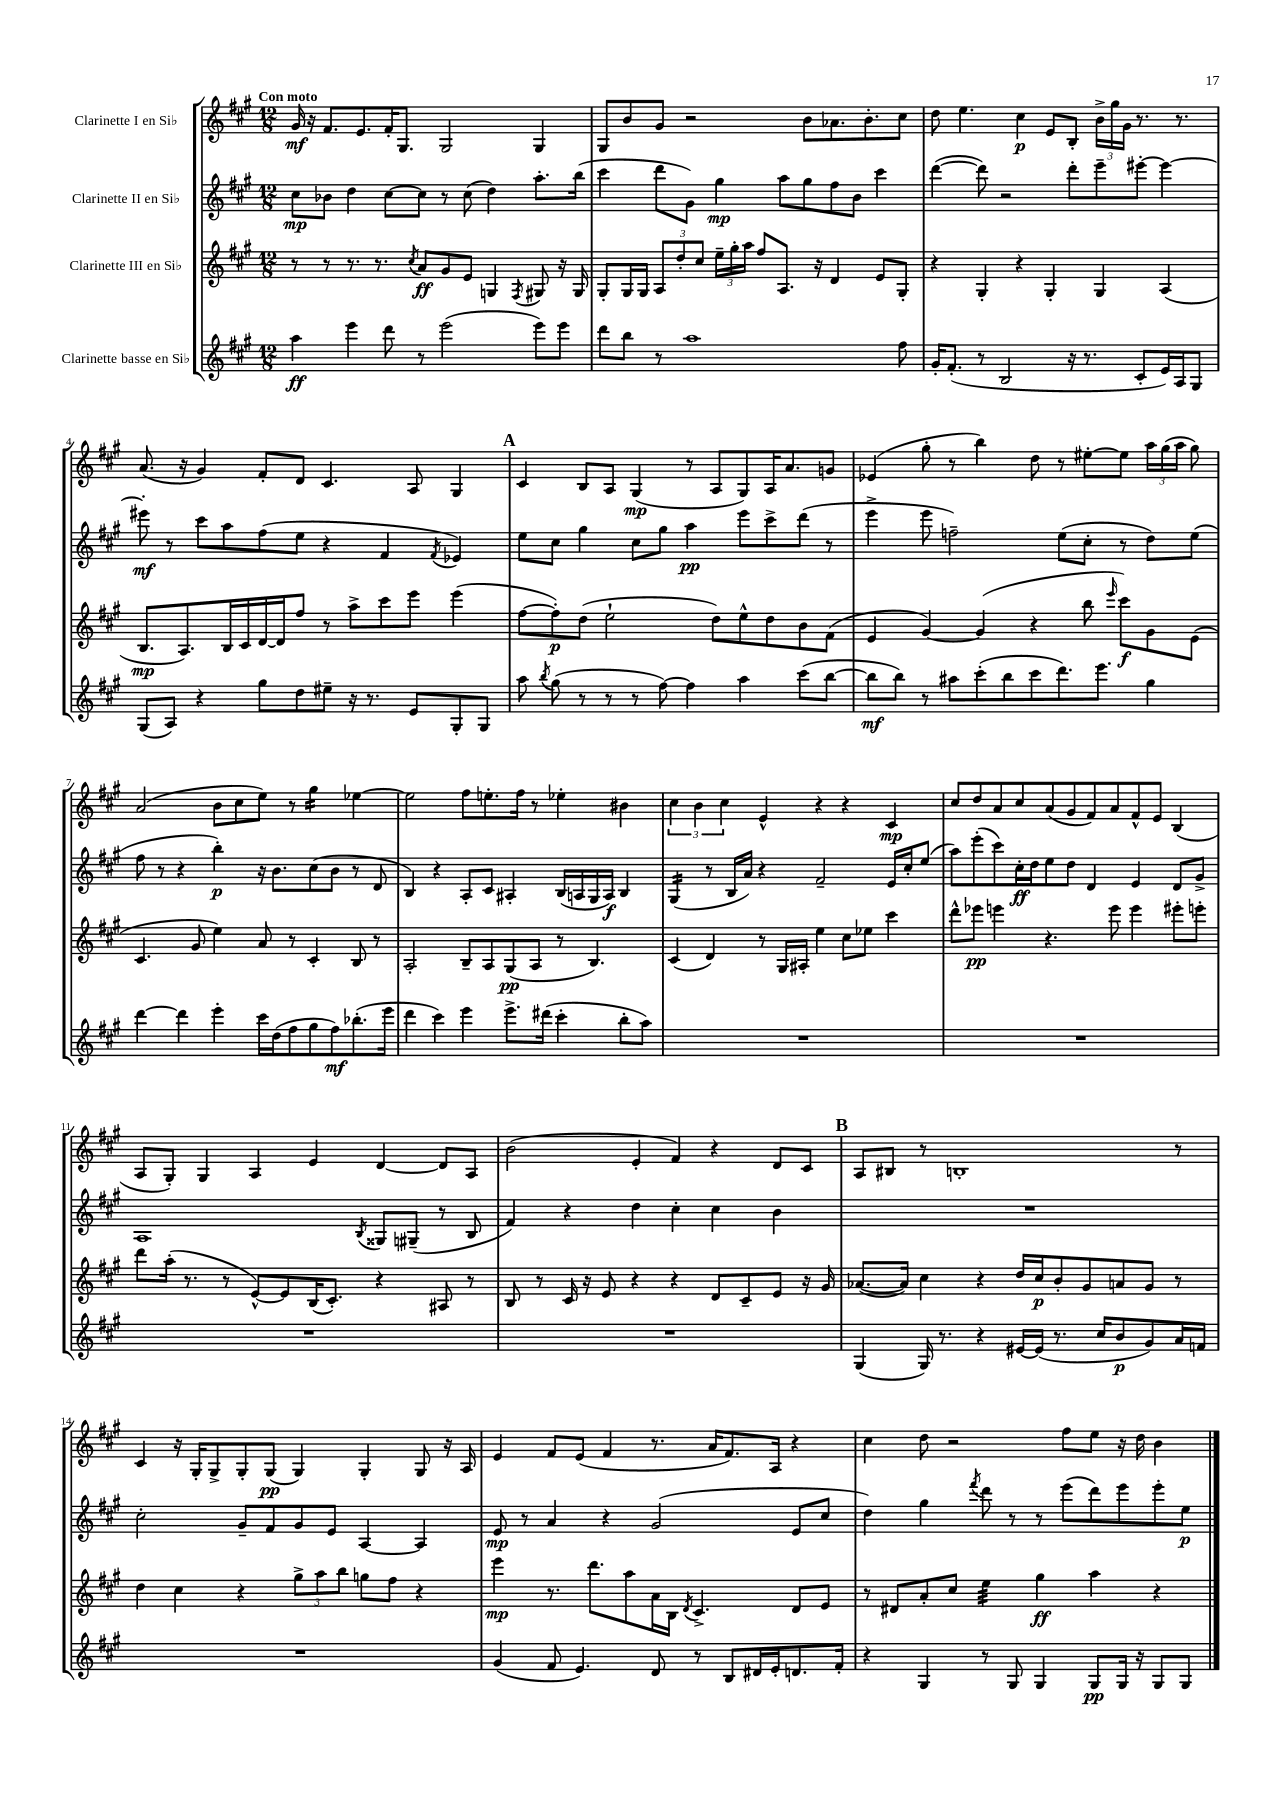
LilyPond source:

<<
\new StaffGroup <<
\new Staff = "s0" \with { instrumentName = "Clarinette I en Sib" } {
    \clef treble \key a \major \numericTimeSignature \time 12/8 \tempo "Con moto"
    \autoBeamOff gis'16\mf r16 fis'8.[ e'8. fis'16-. gis8.] gis2 gis4 |
    gis8[ b'8 gis'8] r2 b'8[ aes'8. b'8.-. cis''8] |
    d''8 e''4. cis''4\p e'8[ b8]-. \tuplet 3/2 { b'16[-> gis''16 gis'16] } r8. r8. |
    a'8.( r16 gis'4) fis'8[-. d'8] cis'4. a8 gis4 |
    \mark \markup { \bold "A" } cis'4 b8[ a8] gis4\mp( r8 a8[ gis8) a16 a'8. g'8] |
    ees'4( gis''8-. r8 b''4) d''8 r8 eis''8[~-. eis''8] \tuplet 3/2 { a''16[ gis''16( a''16] } gis''8) |
    a'2( b'8[ cis''8 e''8]) r8 gis''4:16 ees''4~ |
    ees''2 fis''8[ e''8.-. fis''16] r8 ees''4-. bis'4 |
    \tuplet 3/2 { cis''4 b'4 cis''4 } e'4-^ r4 r4 cis'4\mp |
    cis''8[ d''8 a'8 cis''8 a'8( gis'8 fis'8) a'8 fis'8-^ e'8] b4( |
    a8[ gis8]-.) gis4 a4 e'4 d'4~ d'8[ a8] |
    b'2( e'4-. fis'4) r4 d'8[ cis'8] |
    \mark \markup { \bold "B" } a8[ bis8] r8 b1-. r8 |
    cis'4 r16 gis16[-. gis8-> gis8-. gis8]\pp( gis4) gis4-. gis8 r16 a16 |
    e'4 fis'8[ e'8]( fis'4 r8. a'16[ fis'8.) a16] r4 |
    cis''4 d''8 r2 fis''8[ e''8] r16 d''16 b'4 \bar "|." |
}
\new Staff = "s1" \with { instrumentName = "Clarinette II en Sib" } {
    \clef treble \key a \major \numericTimeSignature \time 12/8
    \autoBeamOff cis''8[\mp bes'8] d''4 cis''8[~ cis''8] r8 cis''8( d''4) a''8.[-. b''16]( |
    cis'''4 d'''8[ gis'8]) gis''4\mp a''8[ gis''8 fis''8 b'8] cis'''4 |
    d'''4~( d'''8) r2 d'''8[-. e'''8-- eis'''8]~-. eis'''4~ |
    eis'''8-.\mf r8 cis'''8[ a''8 fis''8( e''8] r4 fis'4 \acciaccatura { fis'8 } ees'4) |
    \mark \markup { \bold "A" } e''8[ cis''8] gis''4 cis''8[ gis''8] a''4\pp e'''8[ cis'''8-> d'''8]( r8 |
    e'''4-> e'''8 f''2--) e''8[( cis''8]-. r8 d''8[) e''8]( |
    fis''8 r8 r4 b''4-.\p) r16 b'8.[ cis''8( b'8] r8 d'8 |
    b4) r4 a8[-. cis'8] ais4-. b16[( a16 gis16 a16]\f) b4 |
    gis4:16( r8 b16[ a'16]) r4 fis'2-- e'16[ cis''16-. e''8]( |
    a''8[) e'''8-.( cis'''8) cis''16-.\ff d''16 e''8 d''8] d'4 e'4 d'8[ gis'8]-> |
    a1 \acciaccatura { b8 } gisis8[ gis8]--( r8 b8 |
    fis'4) r4 d''4 cis''4-. cis''4 b'4 |
    \mark \markup { \bold "B" } R1. |
    cis''2-. gis'8[-- fis'8 gis'8 e'8] a4~ a4 |
    e'8\mp r8 a'4 r4 gis'2( e'8[ cis''8] |
    d''4) gis''4 \acciaccatura { fis'''8 } d'''8 r8 r8 e'''8[( d'''8) e'''8 e'''8-. e''8]\p \bar "|." |
}
\new Staff = "s2" \with { instrumentName = "Clarinette III en Sib" } {
    \clef treble \key a \major \numericTimeSignature \time 12/8
    \autoBeamOff r8 r8 r8. r8. \acciaccatura { cis''8 } a'8[\ff gis'8 e'8] g4 \acciaccatura { fis8 } gis8 r16 gis16 |
    gis8[-. gis16 gis16] \tuplet 3/2 { a8[ d''8-. cis''8] } \tuplet 3/2 { e''16[-- gis''16-. a''16] } fis''8[ a8.] r16 d'4 e'8[ gis8]-. |
    r4 gis4-. r4 gis4-. gis4 a4( |
    b8.[\mp a8.) b16 cis'16 d'16~ d'16 fis''8] r8 a''8[-> cis'''8 e'''8] e'''4( |
    \mark \markup { \bold "A" } fis''8[~ fis''8-.\p) d''8]( e''2-! d''8[) e''8-^ d''8 b'8 fis'8]( |
    e'4 gis'4~) gis'4( r4 b''8 \grace { e'''16 } cis'''8[\f) gis'8 e'8]( |
    cis'4. gis'8 e''4) a'8 r8 cis'4-. b8 r8 |
    a2-. b8[-- a8 gis8\pp( a8] r8 b4.) |
    cis'4( d'4) r8 gis16[ ais16]-. e''4 cis''8[ ees''8] cis'''4 |
    d'''8[-^ ees'''8]\pp e'''4 r4. e'''8 e'''4 eis'''8[-. e'''8]-. |
    d'''8[ a''16]-.( r8. r8 e'8[~-^) e'8 b16( cis'8.]-.) r4 ais8 r8 |
    b8 r8 cis'16 r16 e'8 r4 r4 d'8[ cis'8-- e'8] r16 gis'16 |
    \mark \markup { \bold "B" } aes'8.[~( aes'16]) cis''4 r4 d''16[ cis''16\p b'8-. gis'8 a'8 gis'8] r8 |
    d''4 cis''4 r4 \tuplet 3/2 { gis''8[-> a''8 b''8] } g''8[ fis''8] r4 |
    e'''4\mp r8. d'''8.[ a''8 a'16 b16] \acciaccatura { d'8 } cis'4.-> d'8[ e'8] |
    r8 dis'8[ a'8-. cis''8] e''4:32 gis''4\ff a''4 r4 \bar "|." |
}
\new Staff = "s3" \with { instrumentName = "Clarinette basse en Sib" } {
    \clef treble \key a \major \numericTimeSignature \time 12/8
    \autoBeamOff a''4\ff e'''4 d'''8 r8 e'''2( e'''8[) e'''8] |
    d'''8[ b''8] r8 a''1 fis''8 |
    gis'16[-. fis'8.]-.( r8 b2 r16 r8. cis'8[-. e'16) a16 gis8] |
    gis8[( a8]) r4 gis''8[ d''8 eis''8]-- r16 r8. e'8[ gis8-. gis8] |
    \mark \markup { \bold "A" } a''8 \acciaccatura { b''8 } gis''8( r8 r8 r8 fis''8~) fis''4 a''4 cis'''8[( b''8]~ |
    b''8[\mf b''8]) r8 ais''8[ cis'''8-.( b''8 cis'''8 d'''8.) e'''8.] gis''4 |
    d'''4~ d'''4 e'''4-. cis'''16[ d''16( fis''8 gis''8 fis''8\mf) bes''8.-.( e'''16] |
    d'''4 cis'''4) e'''4 e'''8.[-> dis'''16]( cis'''4-. b''8[-. a''8]) |
    R1. |
    R1. |
    R1. |
    R1. |
    \mark \markup { \bold "B" } gis4( gis16) r8. r4 eis'16[~ eis'16]( r8. cis''16[ b'8\p gis'8) a'16 f'16] |
    R1. |
    gis'4( fis'8 e'4.) d'8 r8 b8[ dis'16 e'16-. d'8. fis'16]-. |
    r4 gis4 r8 gis8 gis4 gis8[\pp gis16] r16 gis8[ gis8] \bar "|." |
}
>>
>>
